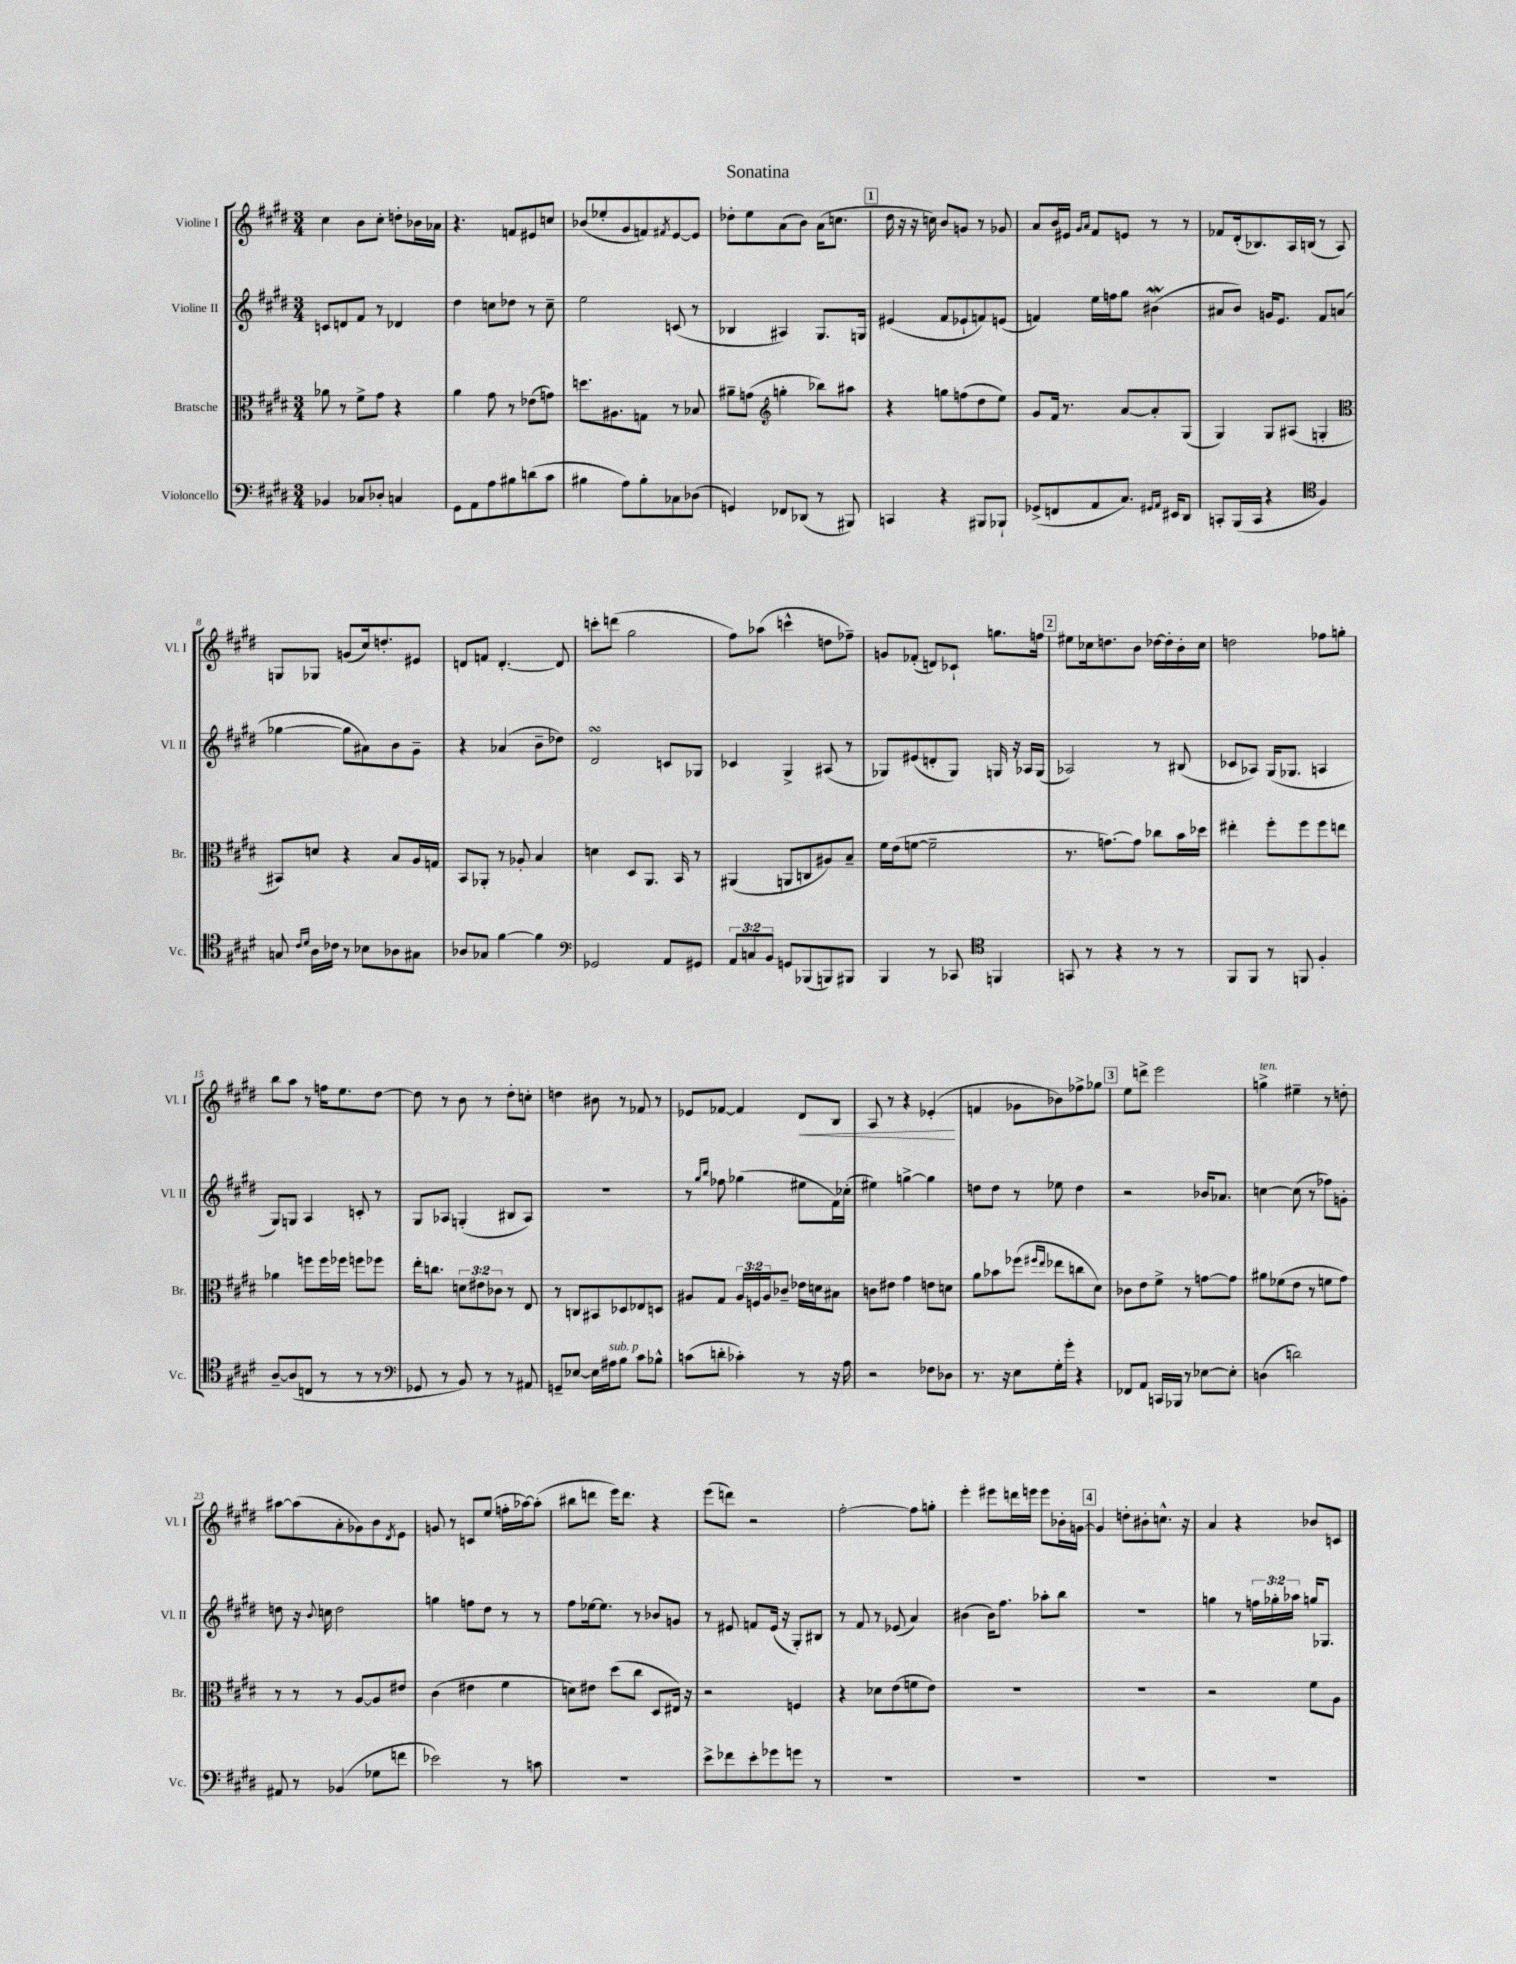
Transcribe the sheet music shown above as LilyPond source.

\header { title = "Sonatina" }
<<
\new StaffGroup <<
\new Staff = "s0" \with { instrumentName = "Violine I" shortInstrumentName = "Vl. I" } {
    \clef treble \key e \major \numericTimeSignature \time 3/4
    cis''4 b'8 cis''8-. d''8-. bes'16 aes'16 |
    r4. f'8 eis'8 c''8 |
    bes'8( ees''8-. gis'8 f'8) \acciaccatura { fis'8 } e'8~ e'8 |
    des''8-. e''8 a'8( b'8) a'16( c''8. |
    \mark \markup { \box "1" } dis''16 r16 r16 c''16) b'8 g'8 r8 ges'8 |
    a'8 b'16 eis'16 \grace { gis'16 a'16 } fis'8 e'8 r8 r8 |
    fes'8 dis'16-.( bes8.) a16 b16( r8 a8) |
    g8 ges8 g'8( cis''16) d''8.-. eis'8 |
    d'8 f'8 d'4.~-. d'8 |
    c'''8-. d'''8( gis''2 |
    fis''8) aes''8( c'''4-^ d''8 fes''8--) |
    g'8 fes'8-.( d'8) ces'8-! g''8. f''16 |
    \mark \markup { \box "2" } eis''8 ces''16 d''8. b'8 des''16~ des''16-. b'16-. ces''16 |
    d''2 fes''8 g''8-. |
    b''8 a''8 r8 f''16 e''8. dis''8~ |
    dis''8 r8 b'8 r8 dis''8-. c''8-. |
    d''4 bis'8 r8 fes'8 r8 |
    ees'8 fes'8~ fes'4 dis'8\< b8 |
    a8 r8 r4 ees'4-.\!( |
    f'4 ges'8 bes'8) fes''8-> ges''8 |
    \mark \markup { \box "3" } e''8 d'''8-> e'''2 |
    g''4->^\markup { \italic "ten." } eis''4-- r8 d''8-. |
    ais''8~ ais''8( a'8-. ges'8) b'8 \acciaccatura { dis'8 } e'8 |
    g'8 r8 c'8 e''8( f''16-. aes''16~) aes''8-.( |
    bis''8 d'''8 e'''16) d'''8. r4 |
    e'''8( d'''8) r2 |
    fis''2~-. fis''8 g''8-. |
    e'''4-. eis'''8 d'''16 e'''16 e'''8 bes'16-. g'16~ |
    \mark \markup { \box "4" } g'4 d''8-. bis'8-. c''8.-^ r16 |
    a'4 r4 bes'8 c'8 \bar "|." |
}
\new Staff = "s1" \with { instrumentName = "Violine II" shortInstrumentName = "Vl. II" } {
    \clef treble \key e \major \numericTimeSignature \time 3/4 \override Staff.TupletNumber.text = #tuplet-number::calc-fraction-text
    c'8 d'8 fis'8 r8 des'4 |
    dis''4 c''8 des''8 r8 c''8-- |
    e''2 c'8( r8 |
    bes4 ais4) gis8. g16 |
    \mark \markup { \box "1" } eis'4( fis'8 ees'8-! f'8) e'8( |
    f'4) e''16 f''16 gis''8 bis'4\mordent( |
    ais'8 b'8) g'16 e'8. fis'8 a'8( |
    ges''4~ ges''8 ais'8) b'8 gis'8-- |
    r4 aes'4( b'8-- des''8) |
    dis'2\turn c'8 ges8 |
    ces'4 gis4-> ais8( r8 |
    ges8) eis'8( d'8-. ges8) g16 r16 aes16 g16( |
    \mark \markup { \box "2" } aes2) r8 bis8( |
    ces'8 aes8) gis16( ges8. a4 |
    gis8) g8 a4 c'8-. r8 |
    gis8 aes8 g4-.( bis8 aes8) |
    R2. |
    r8 \grace { gis''16 b''16 } fes''8 ges''4( eis''8 fis'16) ces''16-.( |
    eis''4) g''4~-> g''4 |
    d''8 d''8 r8 ees''8 d''4 |
    \mark \markup { \box "3" } r2 bes'16 aes'8. |
    c''4~ c''8( r8 fes''8) g'8-. |
    d''8 r16 \appoggiatura { b'8 } c''16 d''2 |
    g''4 f''8 dis''8 r8 r8 |
    fis''8 ees''16~ ees''8. r8 bes'8 g'8 |
    r8 eis'8 f'8 eis'16( r16 gis8-.) bis8 |
    r8 fis'8 r8 ees'8( a'4) |
    bis'4( bis'16) fis''8. aes''8-. b''8 |
    \mark \markup { \box "4" } R2. |
    g''4 r8 \tuplet 3/2 { f''16 ges''16-. aes''16 } g''16 ges8. \bar "|." |
}
\new Staff = "s2" \with { instrumentName = "Bratsche" shortInstrumentName = "Br." } {
    \clef alto \key e \major \numericTimeSignature \time 3/4 \override Staff.TupletNumber.text = #tuplet-number::calc-fraction-text
    aes'8 r8 fis'8-> gis'8 r4 |
    a'4 gis'8 r8 ees'8( g'8) |
    d''8. ais8. g8 r8 bes8 |
    ais'8-- g'8( \clef treble g''4-. bes''8) ais''8 |
    \mark \markup { \box "1" } r4 g''8 f''8( dis''8 e''8) |
    gis'8 fis'16 r8. a'8~ a'8-. gis8( |
    gis4) gis8 ais8( g4-. |
    \clef alto bis,8) d'8 r4 b8 a16 g16 |
    b,8 aes,8-. r8 aes8-. b4 |
    d'4 dis8 a,8. b,16 r8 |
    ais,4( a,8 c8 ais8) b8-- |
    fis'16 e'16( f'8~ f'2-- |
    \mark \markup { \box "2" } r8. g'8.~) g'8 ces''8 b'16 des''16 |
    eis''4-. fis''8-. fis''8 fis''8 e''8 |
    aes'4 f''8 f''16 fes''16 f''8 fes''8 |
    e''16-. c''8. \tuplet 3/2 { d'8 eis'8 ces'8 } r8 e8 |
    r8 c8 bis,8 des8 ees8 d8 |
    ais8 gis8 \tuplet 3/2 { ais16 f16 ais16 } ces'8-- ees'16 d'16 bis8 |
    c'8 eis'8 gis'4 e'8 d'8 |
    a'8 bes'8 fes''8( \grace { fis''16 e''16 } ees''8 c''8 dis'8) |
    \mark \markup { \box "3" } ces'8 e'8 fis'8-> r8 g'8~ g'8 |
    ais'8 fes'8( e'8 r8 f'8 gis'8) |
    r8 r8 r8 a8~ a8 eis'8 |
    cis'4( eis'4 fis'4 |
    d'8) eis'8 dis''8( cis''8 dis8 eis16) r16 |
    r2 f4 |
    r4 des'8 e'8( f'8 e'8) |
    R2. |
    \mark \markup { \box "4" } R2. |
    r2 fis'8 a8 \bar "|." |
}
\new Staff = "s3" \with { instrumentName = "Violoncello" shortInstrumentName = "Vc." } {
    \clef bass \key e \major \numericTimeSignature \time 3/4 \override Staff.TupletNumber.text = #tuplet-number::calc-fraction-text
    bes,4 ces8 des8-. c4 |
    gis,8 a,8 a8 bis8 d'8( cis'8 |
    bis4 a8) bis8-. ces8 des8( |
    g,4) fes,8 des,8( r8 bis,,8) |
    \mark \markup { \box "1" } c,4 r4 bis,,8 bes,,8-! |
    ges,8->( f,8 a,8 cis8.) \grace { gis,16 a,16 } eis,16 dis,8 |
    c,8-. b,,16( c,16 r4 \clef tenor fis4) |
    g8 \grace { cis'16 dis'16 } a16 ces'16 r8 bes8 aes8 gis8 |
    aes8 ges8 fis'4~ fis'4 |
    \clef bass ges,2 a,8 gis,8 |
    \tuplet 3/2 { a,8 c8 b,8 } g,8 bes,,8( b,,8) bis,,8 |
    b,,4 r8 ces,8 \clef tenor f,4 |
    \mark \markup { \box "2" } g,8 r8 r4 r8 r8 |
    fis,8 fis,8 r8 f,8 fis4-. |
    a8~-- a8( c8 r8 r8 r8 |
    \clef bass ges,8 r8 b,8) r8 r8 ais,8 |
    g,8-- ees8~ ees16 ais16^\markup { \italic "sub. p" } b8 cis'8 bes8-^ |
    c'8( d'8-. ces'4-.) r8 r16 a16 |
    r2 fes8 des8 |
    r8. r16 e8 gis16-. gis'16-. r4 |
    \mark \markup { \box "3" } fes,8 a,8 c,16 bes,,16 r8 ees8~ ees8-. |
    d4( d'2) |
    ais,8 r8 bes,4( ges8 f'8 |
    ees'2) r8 c'8 |
    R2. |
    e'8-> fes'8 e'8-. ges'8 g'8 r8 |
    R2. |
    R2. |
    \mark \markup { \box "4" } R2. |
    R2. \bar "|." |
}
>>
>>
